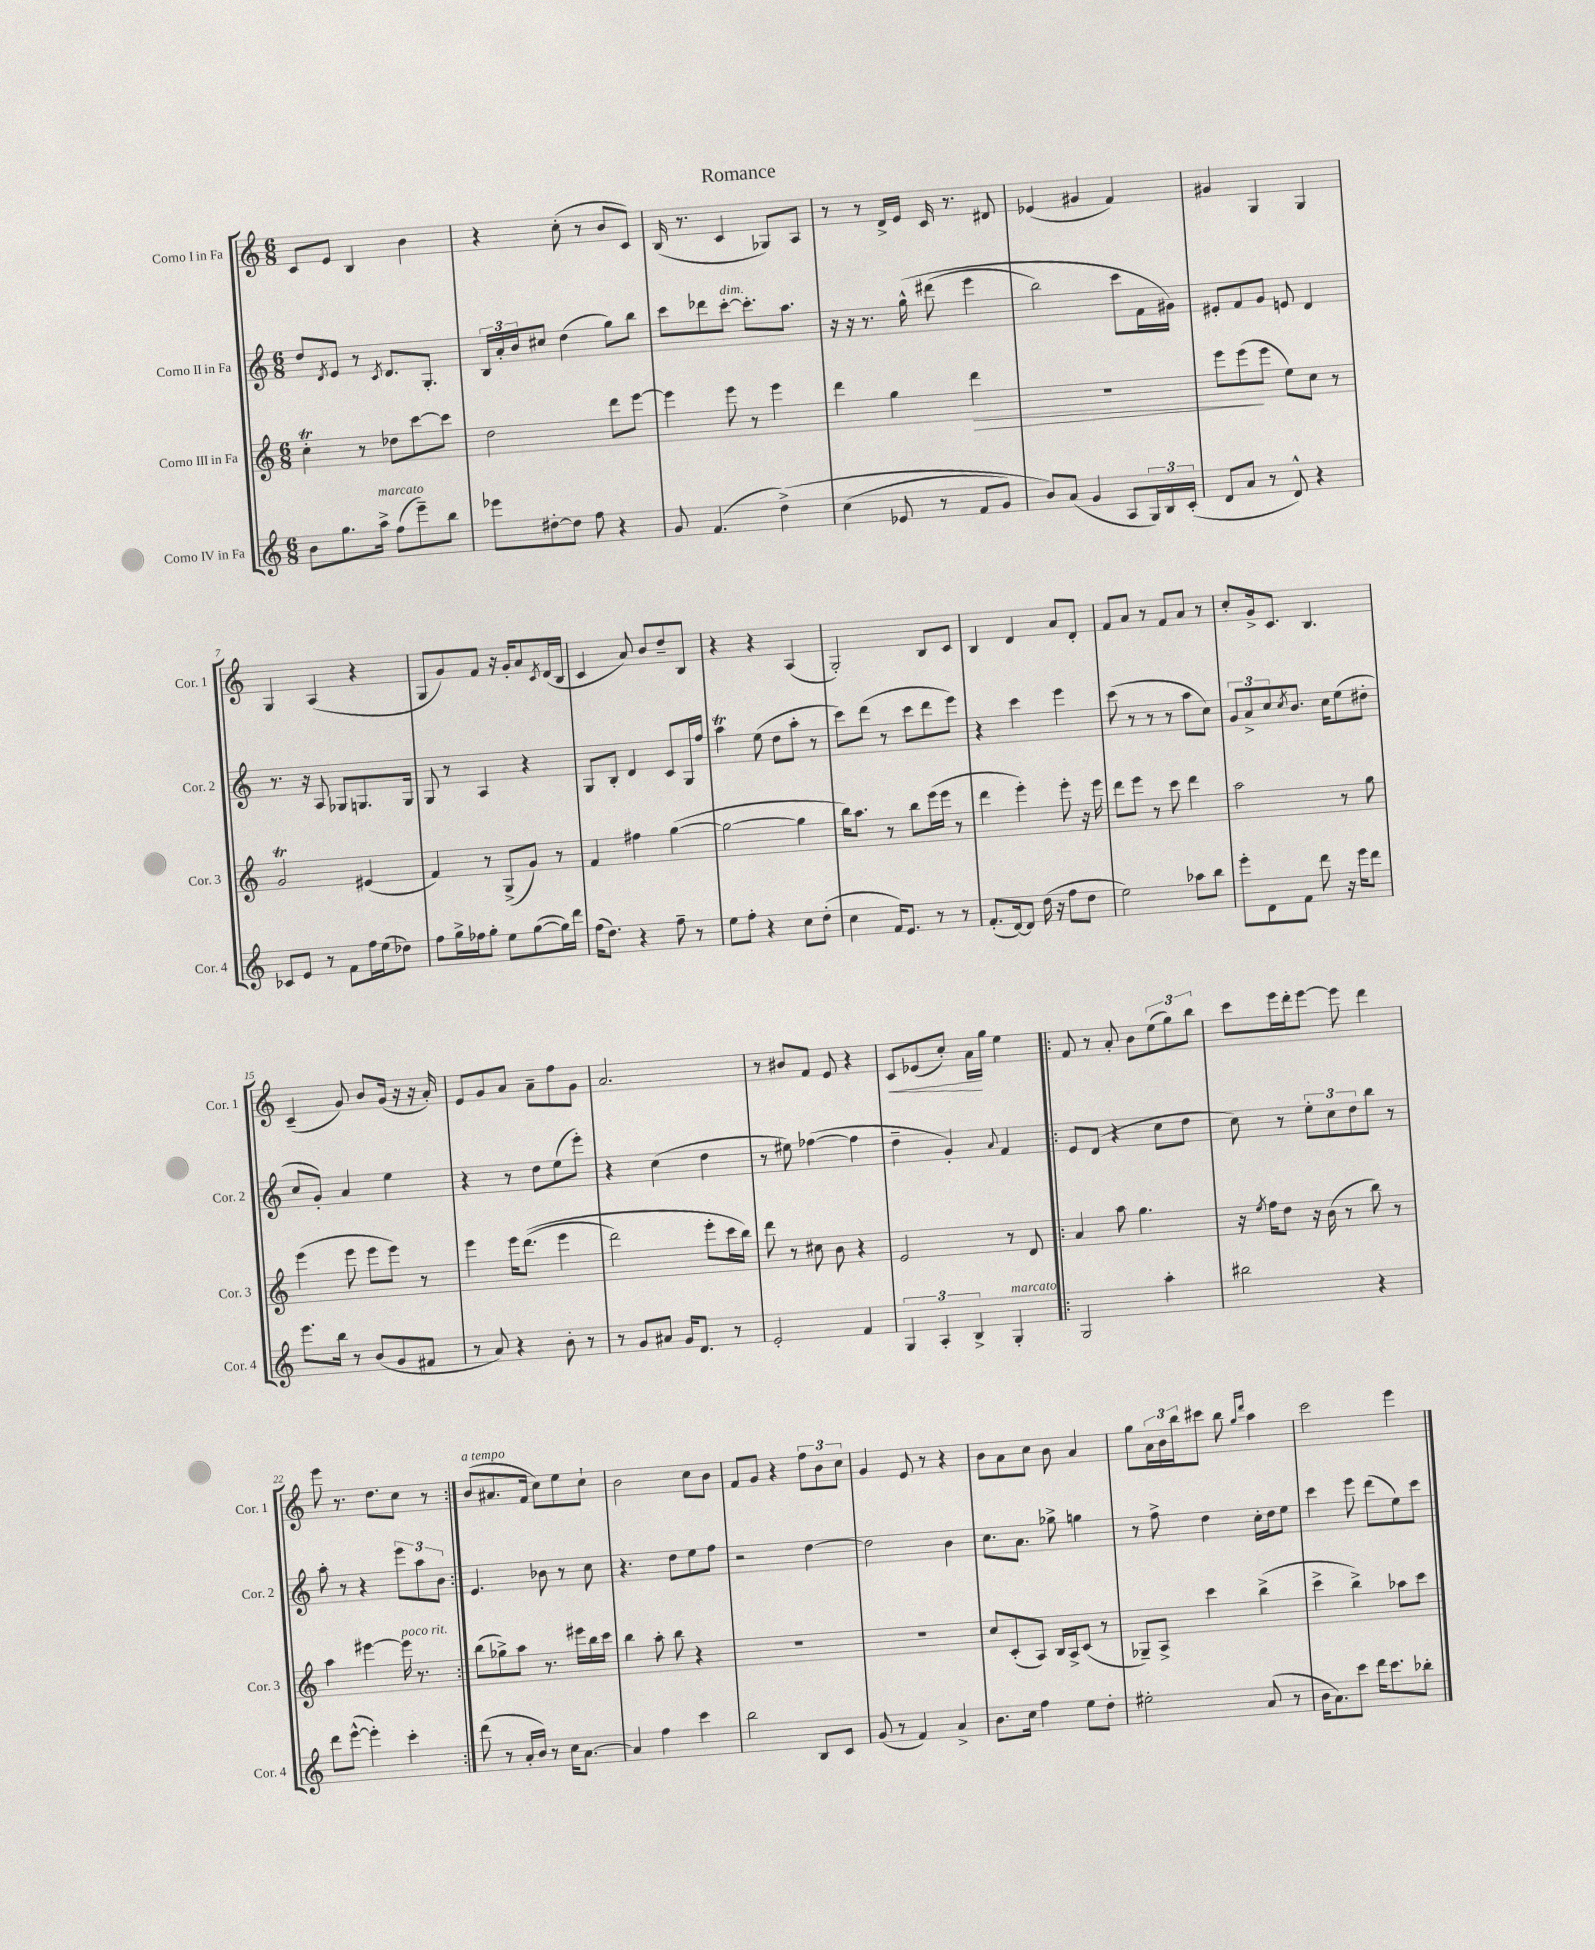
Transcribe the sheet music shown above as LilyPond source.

\header { title = "Romance" }
<<
\new StaffGroup <<
\new Staff = "s0" \with { instrumentName = "Corno I in Fa" shortInstrumentName = "Cor. 1" } {
    \clef treble \key c \major \numericTimeSignature \time 6/8
    c'8 e'8 b4 b'4 |
    r4 c''8-.( r8 b'8 c'8) |
    b16( r8. c'4 ges8) a8 |
    r8 r8 d'16-> e'16 c'16 r8. dis'8 |
    ees'4( gis'4 f'4) |
    gis'4 g4 g4 |
    g4 a4( r4 |
    g8 g'8) f'8 r16 g'16-. a'8 \acciaccatura { c'8 } d'16( b16 |
    c'4 a'8) b'8 d''8-- b8 |
    r4 r4 a4( |
    g2-.) b8 c'8 |
    b4 d'4 a'8 d'8-. |
    f'8 a'8 r8 f'8 a'8 r8 |
    c''8-. g'16-> c'8. b4. |
    c'4--( g'8) b'8 g'16( r16 r16 a'16-.) |
    e'8 g'8 a'8 a'8-- f''8 g'8 |
    a'2. |
    r8 bis'8 f'8 e'8 r4 |
    c'8\< ees'8( c''8-.) a'16\! g''16 e''4 |
    \repeat volta 2 { f'8 r8 a'8-. b'8 \tuplet 3/2 { e''8( g''8) b''8 } |
    c'''8 e'''16 d'''16-. e'''8~ e'''8 d'''4 |
    e'''8 r8. d''8. c''8 r8 | }
    b'8^\markup { \italic "a tempo" }( ais'8. f'16 c''8) e''8 c''8-! |
    b'2 c''8 b'8 |
    f'8 g'8 r4 \tuplet 3/2 { f''8 b'8 c''8 } |
    g'4 e'8 r8 r4 |
    b'8 a'8 c''8 b'8 a'4 |
    g''8 \tuplet 3/2 { a'16 b'16 b''16 } cis'''8 b''8 \grace { g''16 d'''16 } a''4 |
    c'''2 e'''4 \bar "|." |
}
\new Staff = "s1" \with { instrumentName = "Corno II in Fa" shortInstrumentName = "Cor. 2" } {
    \clef treble \key c \major \numericTimeSignature \time 6/8
    d''8 \acciaccatura { d'8 } e'8 r8 \acciaccatura { c'8 } d'8. g8.-. |
    \tuplet 3/2 { b16 a'16-. b'16 } cis''8 d''4( g''8) b''8 |
    c'''8 des'''8 c'''8~-.^\markup { \italic "dim." } c'''8.-. a''8. |
    r16 r16 r8. g''16-^\( dis'''8( e'''4 |
    b''2) c'''8 f'16 gis'16\) |
    eis'8-. f'8 g'8 e'8 d'4 |
    r8. r16 a8 ges8 g8. g16 |
    g8 r8 a4 r4 |
    g8 b8-. d'4 c'8 g16 f''16 |
    a''4\trill e''8( d''8 a''8-. r8 |
    c'''8) d'''8( r8 c'''8 d'''8 e'''8) |
    r4 c'''4 e'''4 |
    c'''8( r8 r8 r8 a''8 c''8) |
    \tuplet 3/2 { g'8 a'8-> c''8 } \acciaccatura { c''8 } b'8. c''16 e''8( dis''8-. |
    c''8 g'8-.) a'4 e''4 |
    r4 r8 d''8 e''8( e'''8-.) |
    r4 c''4( d''4 |
    r8 eis''8) fes''4~( fes''4 |
    d''4-- g'4-.) \appoggiatura { a'8 } f'4 |
    \repeat volta 2 { e'8 d'8( r4 c''8 d''8 |
    c''8) r8 \tuplet 3/2 { e''8-. c''8 d''8 } b''8 r8 |
    a''8-. r8 r4 \tuplet 3/2 { e'''8 a''8 b'8 } | }
    e'4. bes'8 r8 c''8 |
    r4. d''8 e''8 f''8 |
    r2 d''4~ |
    d''2 b'4 |
    c''8. a'8. ges''8-> g''4 |
    r8 f''8-> d''4 c''16-. d''16 e''8 |
    c'''4 e'''8 d'''8( e''8) c'''8 \bar "|." |
}
\new Staff = "s2" \with { instrumentName = "Corno III in Fa" shortInstrumentName = "Cor. 3" } {
    \clef treble \key c \major \numericTimeSignature \time 6/8
    c''4-.\trill r8 des''8 c'''8~ c'''8 |
    d''2 d'''8 e'''8~ |
    e'''4 e'''8 r8 e'''4 |
    d'''4 g''4 d'''4\> |
    R2. |
    e'''8 e'''8\!( e'''8 e''8) c''8 r8 |
    g'2\trill eis'4( |
    f'4) r8 g8->( g'8) r8 |
    f'4 fis''4 g''4~( |
    g''2~ g''4 |
    b''16) a''8. r8 b''8 e'''16( e'''16 r8 |
    d'''4 e'''4-.) e'''8-. r16 e'''16 |
    d'''8 e'''8 r8 c'''8 d'''4 |
    a''2 r8 g''8 |
    e'''4( e'''8 e'''8 e'''8) r8 |
    e'''4 e'''16 d'''8.(\( e'''4 |
    d'''2) e'''8-. c'''16 b''16\) |
    d'''8 r8 cis''8 b'8 r4 |
    e'2 r8 d'8 |
    \repeat volta 2 { a'4 a''8 g''4. |
    r16 \acciaccatura { e''8 } f''16 d''8 r16 b'16( r8 b''8) r8 |
    a''4 eis'''4~ eis'''16^\markup { \italic "poco rit." } r8. | }
    b''8( ges''8->) a''8 r8. eis'''16 b''16 c'''16 |
    b''4 a''8-. b''8 r4 |
    R2. |
    R2. |
    c''8 c'8-.( a8) b16 a16-> c'8( r8 |
    ges8--) a8-> c'''4 b''4->( |
    c'''4-> b''4->) aes''8 c'''8 \bar "|." |
}
\new Staff = "s3" \with { instrumentName = "Corno IV in Fa" shortInstrumentName = "Cor. 4" } {
    \clef treble \key c \major \numericTimeSignature \time 6/8
    b'8 g''8. a''16->^\markup { \italic "marcato" } f''8( e'''8--) b''8 |
    ees'''8 dis''8~-. dis''8 f''8 r4 |
    g'8 f'4.( d''4->)\( |
    c''4( ees'8 r8 f'8 g'8) |
    b'8\) a'8( g'4 a8 \tuplet 3/2 { g16) b16 c'16-.( } |
    d'8 a'8 r8 d'8-^) r4 |
    ces'8 e'8 r8 f'8 f''16 e''16( des''8) |
    f''8 g''16-> fes''16 g''8-. e''8 g''8~( g''16) d'''16 |
    f''16( d''8.) r4 f''8-- r8 |
    e''8 f''8-. r4 c''8 d''8-.( |
    c''4 f'16) e'8. r8 r8 |
    f'8.-.( d'16~) d'8 d''16( r16 f''8 d''8 |
    e''2) aes''8 b''8 |
    e'''8-. d'8 f'8 d'''8 r16 e'''16 d'''8 |
    e'''8. b''16 r8 b'8( g'8 fis'8 |
    r8 a'8) r4 b'8-. r8 |
    r8 g'8 ais'8 g'16 d'8. r8 |
    e'2-. f'4 |
    \tuplet 3/2 { g4 a4-. b4-> } g4-.^\markup { \italic "marcato" } |
    \repeat volta 2 { g2 a''4-. |
    bis''2 r4 |
    d'''8 e'''8~-^( e'''4-.) c'''4-. | }
    d'''8( r8 a'16-. b'16) r8 c''16 a'8.~ |
    a'4 f''4 c'''4 |
    b''2 b8 c'8 |
    g'8( r8 f'4) a'4-> |
    b'8. c''16 f''4 e''8 d''8-. |
    eis''2-. a'8( r8 |
    b'16 a'8.) c'''8 d'''16 c'''8. bes''8-. \bar "|." |
}
>>
>>
